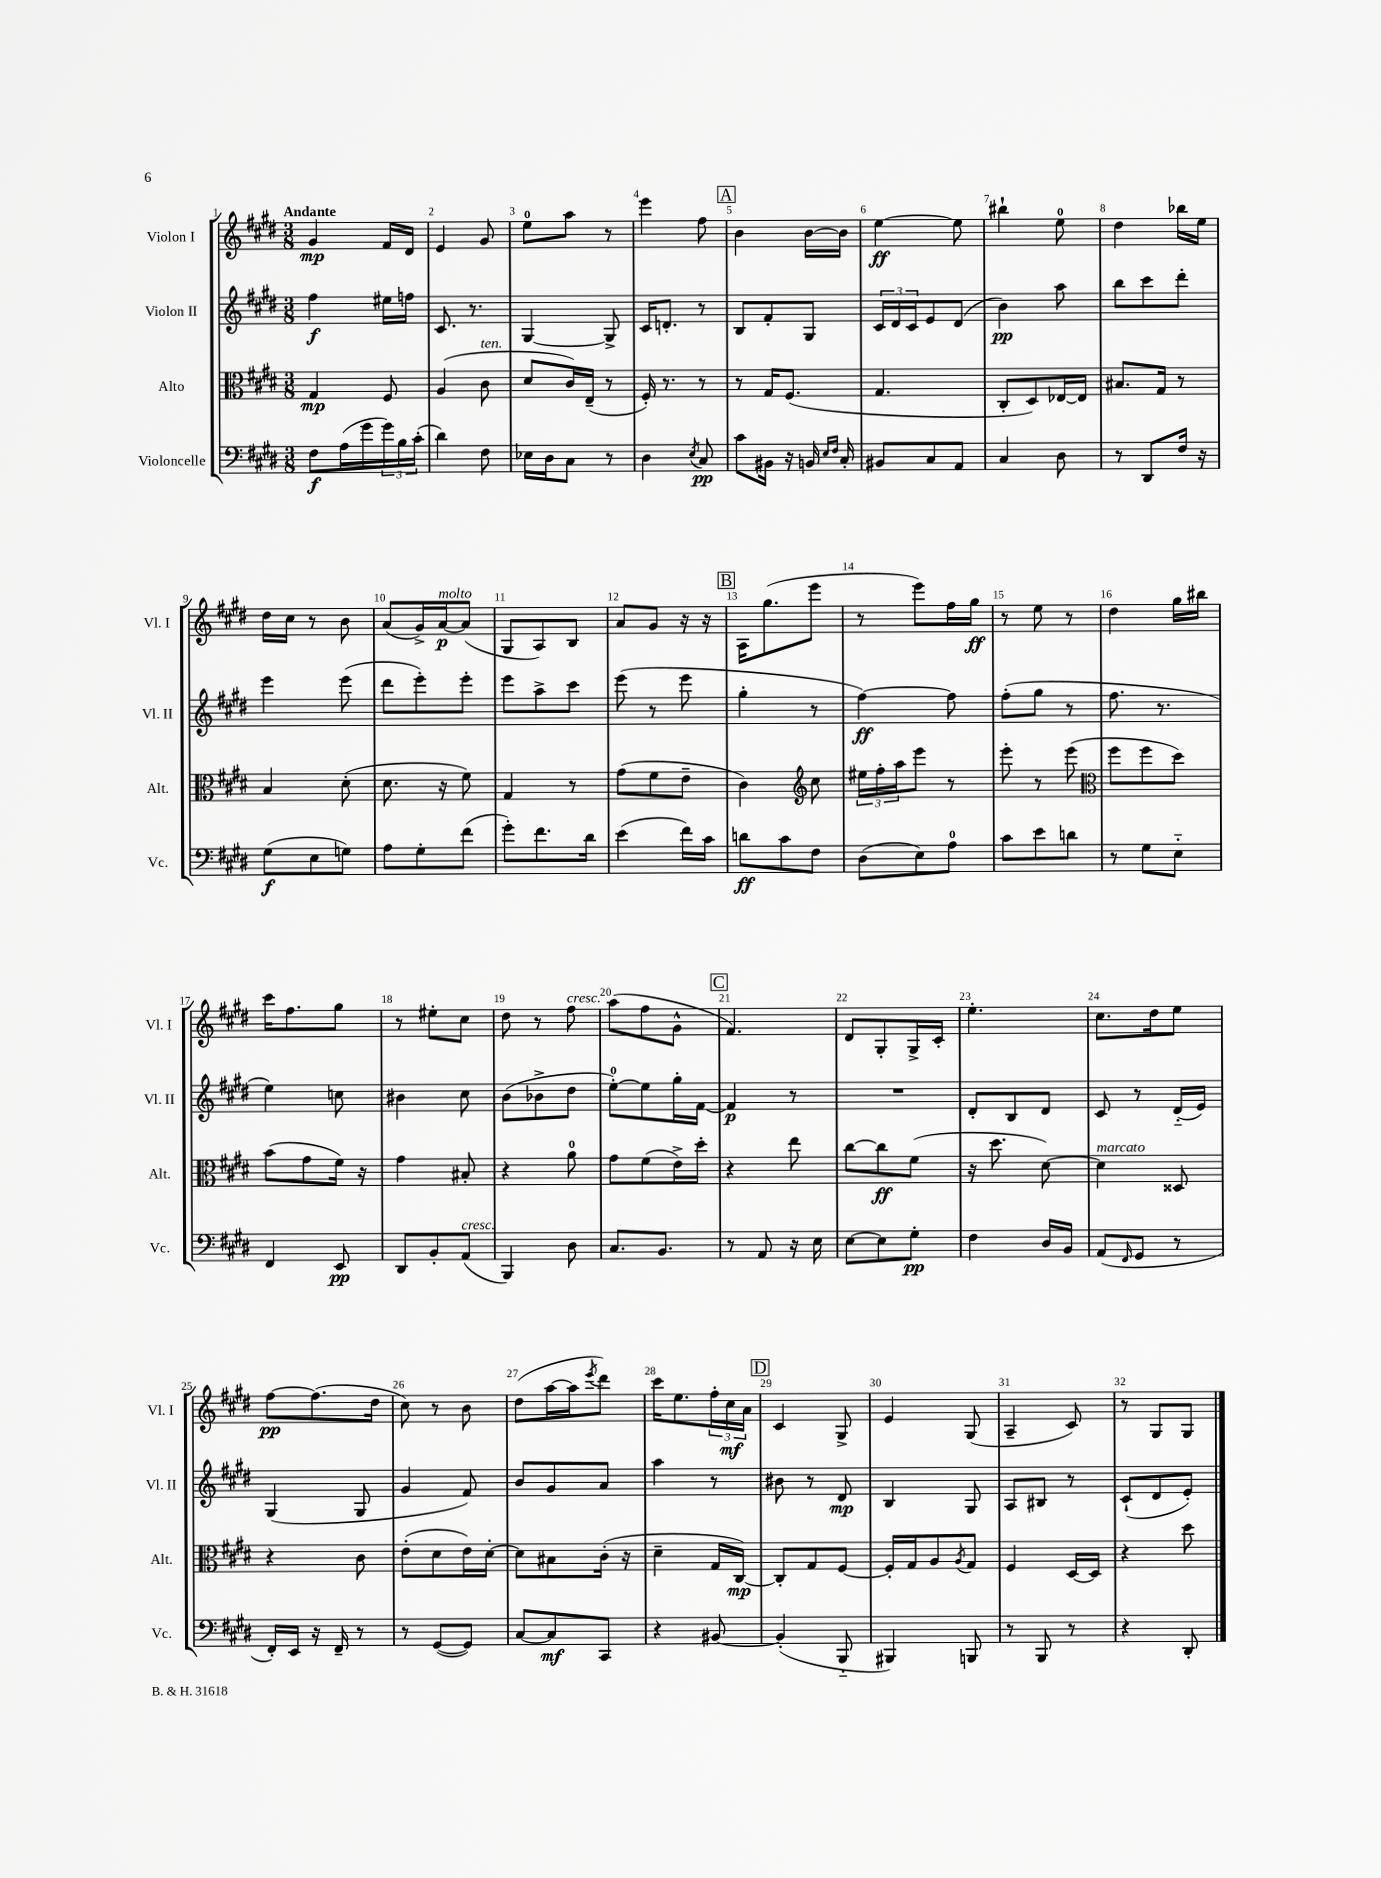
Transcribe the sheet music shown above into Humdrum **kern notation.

**kern	**kern	**kern	**kern
*staff4	*staff3	*staff2	*staff1
*clefF4	*clefC3	*clefG2	*clefG2
*k[f#c#g#d#]	*k[f#c#g#d#]	*k[f#c#g#d#]	*k[f#c#g#d#]
*M3/8	*M3/8	*M3/8	*M3/8
8F#	4G#	4ff#	4g#
(16A	.	.	.
16g#	.	.	.
24g#)	8F#	16ee#	16f#
24B	.	.	.
.	.	16ff	16d#
(24c#'	.	.	.
=	=	=	=
4d#)	(4A	8.c#	4e
.	.	8.r	.
8F#	8c#	.	8g#
=	=	=	=
16E-	8d#	[4G#	8ee
16D#	.	.	.
8C#	16c#)	.	8aa
.	(16E~	.	.
8r	8r	8G#^]	8r
=	=	=	=
4D#	16F#')	16c#	4eee
.	8.r	8.d'	.
8qE	.	.	.
8C#	8r	8r	8ff#
=	=	=	=
8c#	8r	8B	4b
16BB#	16G#	8f#'	.
16r	(8.F#	.	.
16BB	.	8G#	[16b
16qqE	.	.	.
16qqF#	.	.	.
16C#'	.	.	16b]
=	=	=	=
8BB#	4.G#	24c#	[4ee
.	.	24d#	.
.	.	24c#	.
8C#	.	8e	.
8AA	.	(8d#	8ee]
=	=	=	=
4C#	8C#'	4b)	4bb#`
.	8D#)	.	.
8D#	[16E-	8aa	8ee
.	16E-]	.	.
=	=	=	=
8r	8.B#	8bb	4dd#
8DD#	.	8ccc#	.
.	16G#	.	.
16F#	8r	8ddd#'	16bb-
16r	.	.	16ee
=	=	=	=
(8G#	4B	4eee	16dd#
.	.	.	16cc#
8E	.	.	8r
8G)	(8d#'	(8eee	8b
=	=	=	=
8A	8.d#	8ddd#	(8a
8G#'	.	8eee')	16g#^)
.	16r	.	[16a
(8f#	8f#)	8eee'	(8a]
=	=	=	=
8g#')	4G#	8eee	8G#
8.f#	.	8aa^	8A)
.	8r	8ccc#	8B
16d#	.	.	.
=	=	=	=
(4e	(8g#	(8eee	8a
.	8f#	8r	8g#
16f#)	8e~	8eee	16r
16c#	.	.	16r
=	=	=	=
8d	4c#)	4gg#'	16A
.	.	.	(8.gg#
8c#	.	.	.
*	*clefG2	*	*
8F#	8cc#	8r	8eee
=	=	=	=
(8D#	24ee#	[4ff#)	8r
.	24ff#'	.	.
.	24aa	.	.
8E)	8eee	.	8eee)
8A	8r	8ff#]	16ff#
.	.	.	16gg#
=	=	=	=
8c#	8eee'	(8ff#'	8r
8e	8r	8gg#	8ee
8d	(8eee	8r	8r
=	=	=	=
*	*clefC3	*	*
8r	8ff#	8.ff#	4dd#
8G#	8ff#	.	.
.	.	8.r	.
8E'~	8dd#)	.	16gg#
.	.	.	16bb#
=	=	=	=
4FF#	(8b	4ee)	16ccc#
.	.	.	8.ff#
.	8g#	.	.
8EE	16f#)	8cc	8gg#
.	16r	.	.
=	=	=	=
8DD#	4g#	4b#	8r
8BB'	.	.	8ee#'
(8AA	8B#'	8cc#	8cc#
=	=	=	=
4BBB)	4r	(8b	8dd#
.	.	8b-^	8r
8D#	8a	8dd#	8ff#
=	=	=	=
8.C#	8g#	[8ee')	(8aa
.	(8f#	8ee]	8ff#
8.BB	.	.	.
.	16e^)	16gg#'	8g#^^
.	16dd#'	[16f#	.
=	=	=	=
8r	4r	4f#]	4.f#)
8AA	.	.	.
16r	8ee	8r	.
16E	.	.	.
=	=	=	=
[8E	[8cc#	4.r	8d#
8E]	8cc#]	.	8G#'
8G#'	(8f#	.	16G#^
.	.	.	16c#'
=	=	=	=
4F#	16r	8d#'	4.ee'
.	8.dd#	.	.
.	.	8B	.
16D#	[8d#)	8d#	.
16BB	.	.	.
=	=	=	=
(8AA	4d#]	8c#	8.cc#
16qqFF#	.	.	.
8GG#	.	8r	.
.	.	.	16dd#
8r	8D##	(16d#'~	8ee
.	.	16e)	.
=	=	=	=
16FF#')	4r	(4G#	[8ff#
16EE	.	.	.
16r	.	.	(8.ff#]
16FF#~	.	.	.
8r	8c#	8G#	.
.	.	.	16dd#
=	=	=	=
8r	(8e'	4g#	8cc#)
([8GG#	8d#	.	8r
8GG#])	16e)	8f#)	8b
.	[16d#'	.	.
=	=	=	=
[8C#	8d#]	8b	(8dd#
8C#]	8B#	8g#	[16aa
.	.	.	16aa]
.	.	.	8qeee
8CC#	(16c#'	8a	8ddd#)
.	16r	.	.
=	=	=	=
4r	4d#~	4aa	16ccc#
.	.	.	8.ee
[8BB#	16G#	8r	24ff#'
.	.	.	24cc#
.	[16C#)	.	.
.	.	.	24a
=	=	=	=
(4BB#']	8C#']	8b#	4c#
.	8G#	8r	.
8BBB'~	[8F#	8d#	8G#^
=	=	=	=
4BBB#)	16F#']	4B	4e
.	16G#	.	.
.	8A	.	.
.	8qA	.	.
8BBB	8G#	8G#	(8G#
=	=	=	=
8r	4F#	8A	4A~
8BBB	.	8B#	.
8r	[16D#	8r	8c#)
.	16D#]	.	.
=	=	=	=
4r	4r	(8c#`	8r
.	.	8d#	8G#
8DD#'	8dd#	8e')	8G#
==	==	==	==
*-	*-	*-	*-
